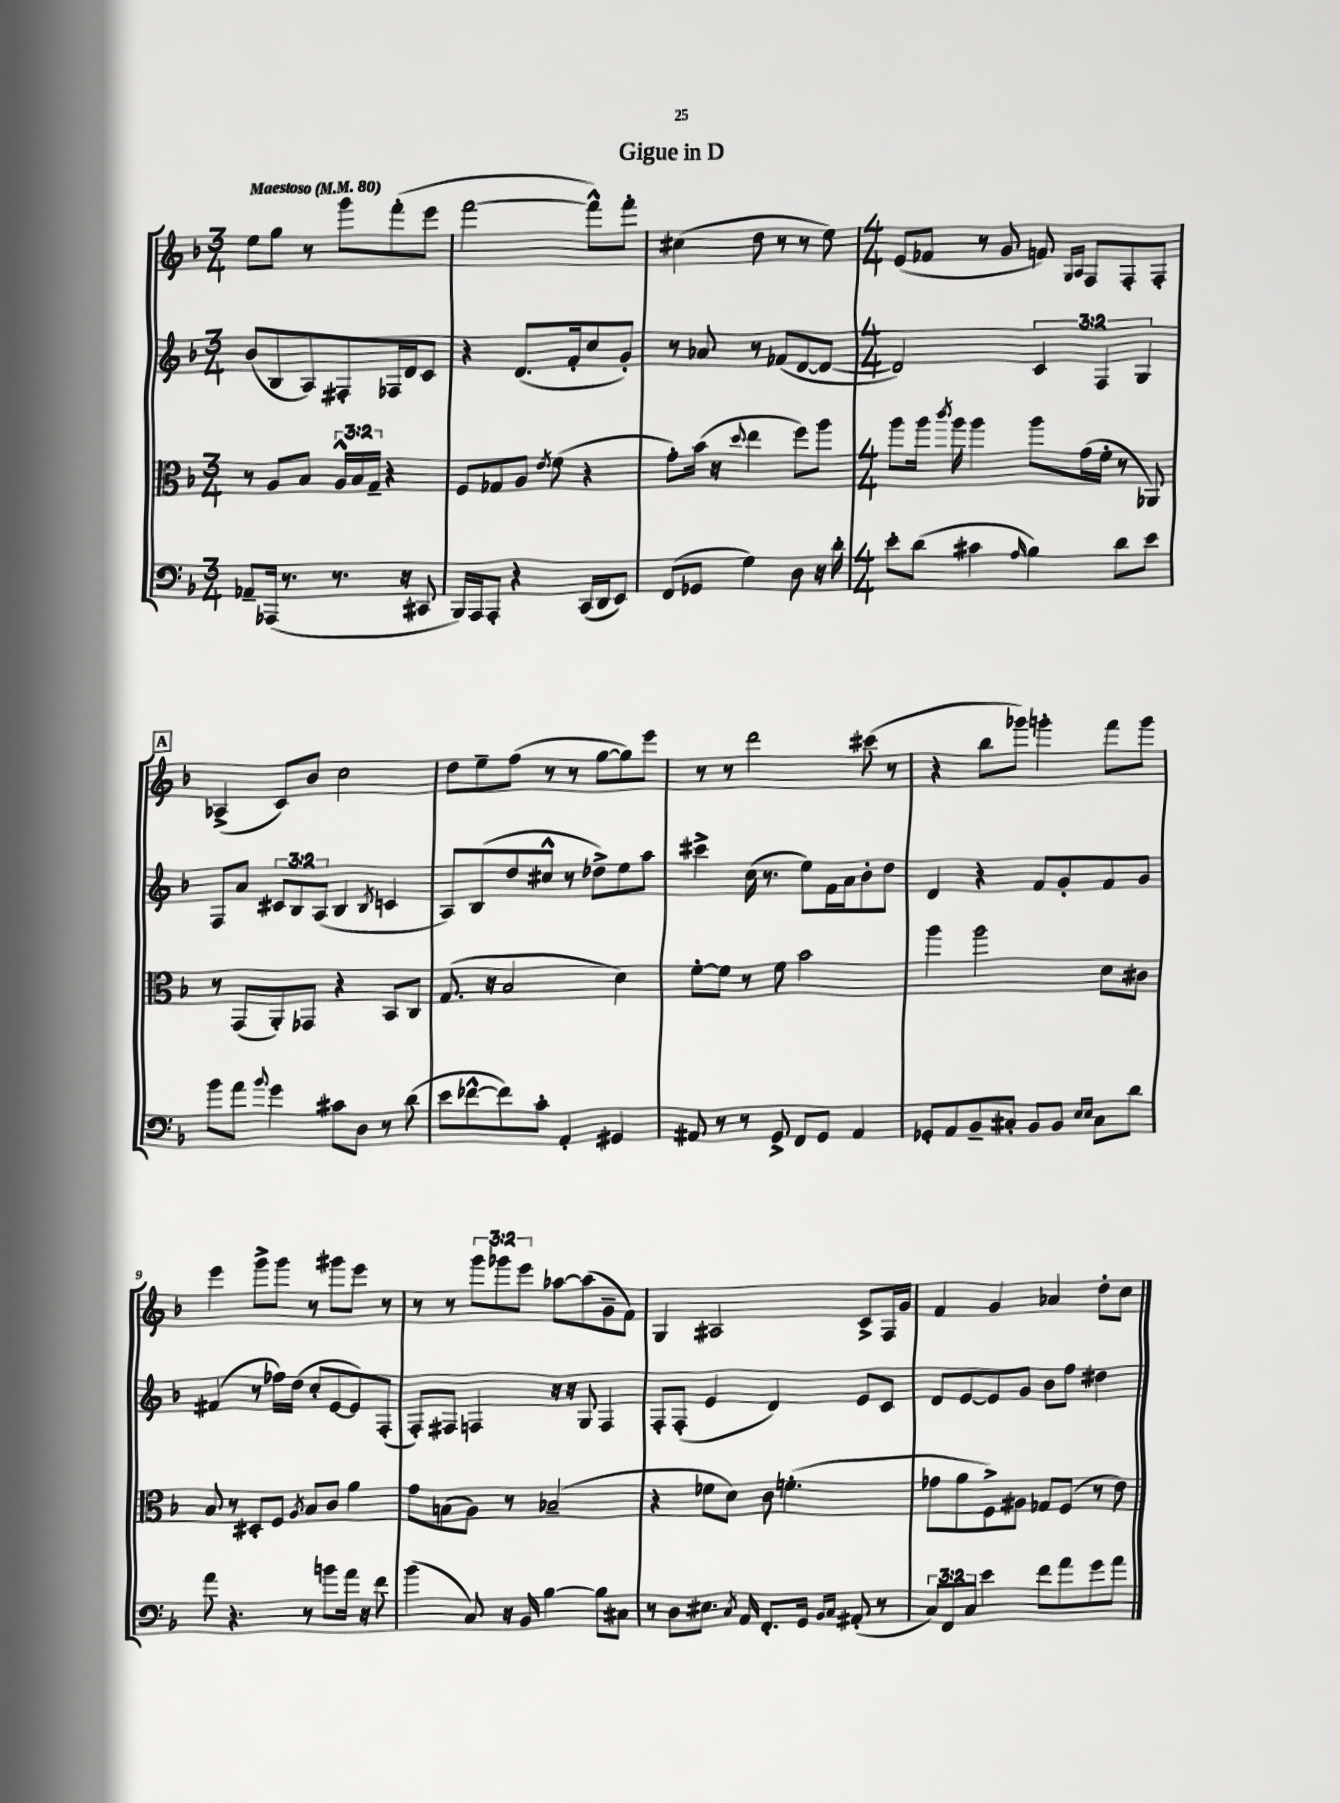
\header { title = "Gigue in D" }
<<
\new StaffGroup <<
\new Staff = "s0" {
    \clef treble \key f \major \numericTimeSignature \time 3/4 \override Staff.TupletNumber.text = #tuplet-number::calc-fraction-text \tempo "Maestoso" 4 = 80
    \autoBeamOff e''8[ g''8] r8 g'''8[ f'''8-.( e'''8] |
    f'''2~ f'''8[-^) f'''8]-. |
    cis''4( d''8 r8 r8 e''8) |
    \numericTimeSignature \time 4/4 e'8[( fes'8] r8 g'8 f'8) \grace { g16[ a16] } f8[ f8-. f8]-. |
    \mark \markup { \box "A" } aes4->( c'8[) bes'8] c''2 |
    d''8[ e''8-- f''8]( r8 r8 g''8[~ g''8) e'''8] |
    r8 r8 d'''2 cis'''8( r8 |
    r4 bes''8[ ges'''8]) g'''4-. f'''8[ g'''8] |
    e'''4 g'''8[-> g'''8] r8 gis'''8[ e'''8] r8 |
    r8 r8 \tuplet 3/2 { g'''8[ ges'''8 e'''8] } aes''8[~ aes''8( g'8-- f'8]) |
    g4 ais2 c'8[-> f16 g'16] |
    f'4 g'4 aes'4 d''8[-. c''8] \bar "|." |
}
\new Staff = "s1" {
    \clef treble \key f \major \numericTimeSignature \time 3/4 \override Staff.TupletNumber.text = #tuplet-number::calc-fraction-text
    \autoBeamOff bes'8[( bes8 a8) fis8-. fes16 d'16 c'8] |
    r4 d'8.[( f'16-. c''8 g'8]-.) |
    r8 aes'8 r8 fes'8[( d'8~ d'8]~ |
    \numericTimeSignature \time 4/4 d'2) \tuplet 3/2 { c'4 f4 g4 } |
    \mark \markup { \box "A" } f8[ a'8] \tuplet 3/2 { cis'8[ bes8 a8]( } bes4 \acciaccatura { bes8 } c'4 |
    a8[) bes8( d''8 cis''8]-^ r8 des''8[->) e''8 a''8] |
    cis'''4-> c''16( r8. e''8[) f'16 a'16 bes'8-. d''8] |
    d'4 r4 f'8[ g'8-. f'8 g'8] |
    fis'4( r8 fes''16[) d''16]( c''8[-. e'8~ e'8) f8]-.( |
    f8[-.) fis8] f4 r16 r16 g8 f4 |
    f8[-. f8]-.( e'4 d'4) e'8[ c'8] |
    d'8[ e'8~ e'8 g'8] bes'8[ f''8] dis''4 \bar "|." |
}
\new Staff = "s2" {
    \clef alto \key f \major \numericTimeSignature \time 3/4 \override Staff.TupletNumber.text = #tuplet-number::calc-fraction-text
    \autoBeamOff r8 a8[ bes8] \tuplet 3/2 { a16[-^ bes16 g16]-- } r4 |
    f8[ ges8 a8] \acciaccatura { e'8 } f'8( r4 |
    g'8[-.) bes'16]( r16 \appoggiatura { d''8 } e''4 f''8[) a''8] |
    \numericTimeSignature \time 4/4 a''8[ a''16] \acciaccatura { c'''8 } a''16 a''4 a''8[ g'16( f'16]-. r8 aes,8) |
    \mark \markup { \box "A" } r8 g,8[( a,8-.) ges,8] r4 bes,8[ c8] |
    g8.( r16 bes2 d'4) |
    f'8[~-. f'8] r8 f'8 bes'2 |
    a''4 a''2 d'8[ cis'8] |
    bes8 r8 dis8[-. f8] \acciaccatura { a8 } bes8[ c'8] a'4 |
    g'8[ b8( a8]) r8 bes2--( |
    r4 fes'8[ d'8]) c'8 f'4.-.( |
    ges'8[ a'8 f8->) ais8] ges8[ f8]( r8 e'8) \bar "|." |
}
\new Staff = "s3" {
    \clef bass \key f \major \numericTimeSignature \time 3/4 \override Staff.TupletNumber.text = #tuplet-number::calc-fraction-text
    \autoBeamOff aes,8[-- aes,,16]( r8. r8. r16 cis,8 |
    bes,,16[) a,,16 a,,8]-. r4 c,16[( d,16 e,8]) |
    f,8[( ges,8] g4) d8 r16 d'16-. |
    \numericTimeSignature \time 4/4 e'8[-. d'8]( cis'4 \grace { a16 } bes4) d'8[ e'8] |
    \mark \markup { \box "A" } bes'8[ a'8] \appoggiatura { bes'8 } g'4 cis'8[ d8] r8 d'8( |
    e'8[ fes'8~-^ fes'8) c'8]-. a,4-. gis,4 |
    ais,8 r8 r8 g,8-> f,8[ g,8] ais,4 |
    ges,8[-. a,8 bes,8-- cis8]-. bes,8[ bes,8] \grace { e16[ e16] } cis8[ d'8] |
    a'8 r4. r8 b'8[ a'16] r16 f'8 |
    bes'4( c8) r16 bes,16 bes4~ bes8[ cis8] |
    r8 d8[ eis8.] \acciaccatura { c8 } a,16 f,8.[-. g,16] \grace { bes,16[ c16] } ais,8-.( r8 |
    \tuplet 3/2 { c8[) f,8 c8] } e'4 f'8[ a'8 g'8 a'8] \bar "|." |
}
>>
>>
